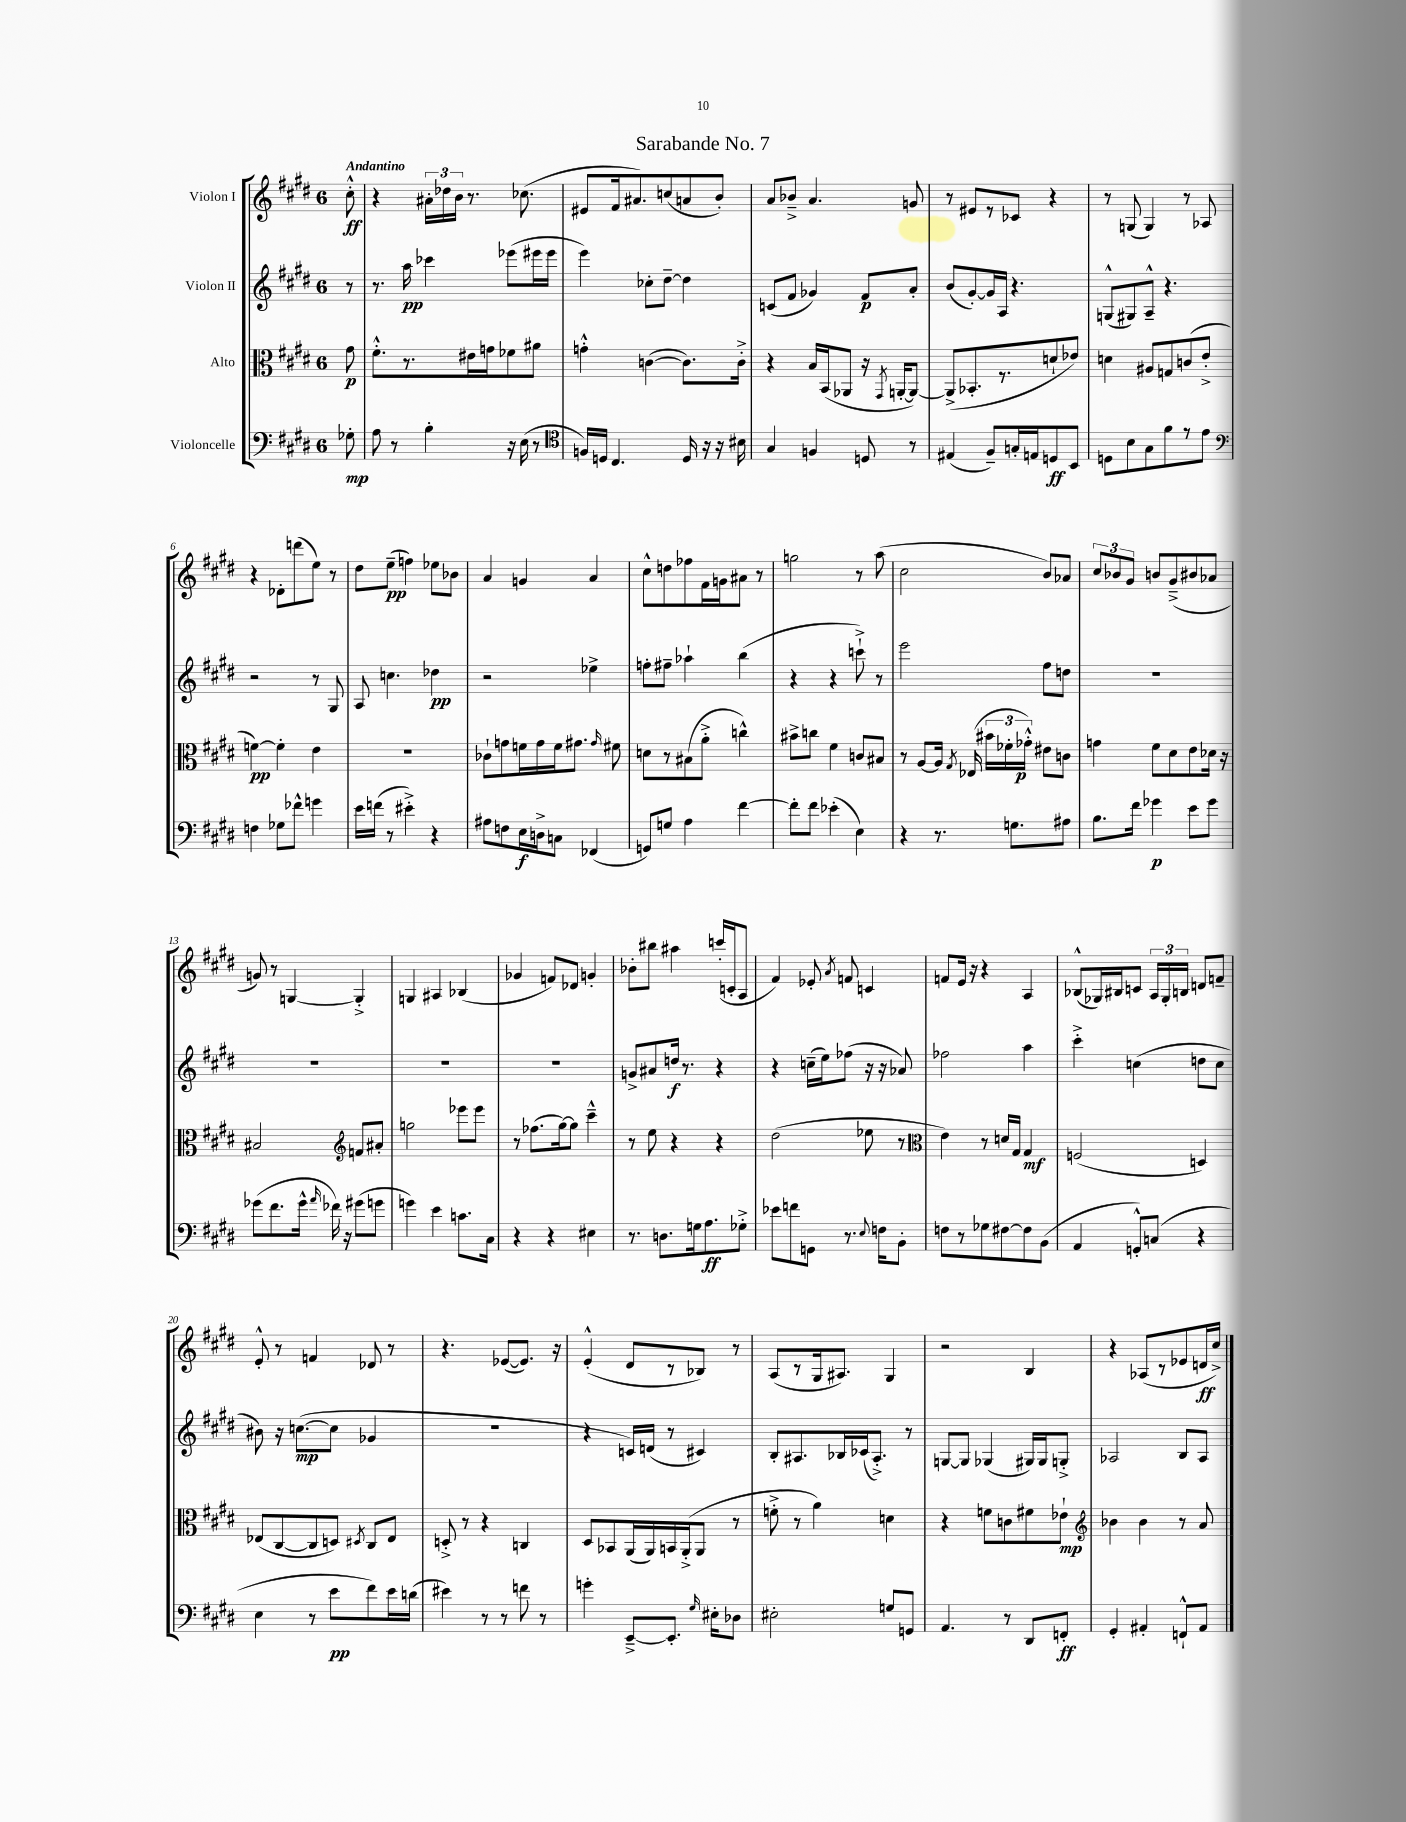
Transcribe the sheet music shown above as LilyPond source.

\header { title = "Sarabande No. 7" }
<<
\new StaffGroup <<
\new Staff = "s0" \with { instrumentName = "Violon I" } {
    \clef treble \key e \major \once \override Staff.TimeSignature.style = #'single-digit \time 6/8 \partial 8 \tempo "Andantino"
    \autoBeamOff cis''8-.-^\ff |
    r4 \tuplet 3/2 { ais'16[-. des''16 b'16] } r8. ces''8.( |
    eis'8[ fis'16 ais'8.) c''8( a'8 b'8]-.) |
    a'8[ bes'8]---> a'4. g'8 |
    r8 eis'8[ r8 ces'8] r4 |
    r8 g8( g4) r8 aes8 |
    r4 des'8[-. d'''8( e''8]) r8 |
    dis''8[ e''8]--\pp( f''4) ees''8[ bes'8] |
    a'4 g'4 a'4 |
    cis''8[-^ d''8 fes''8 fis'16 g'16 ais'8] r8 |
    g''2 r8 a''8( |
    cis''2 b'8[) aes'8] |
    \tuplet 3/2 { cis''8[ bes'8 gis'8] } b'8[ gis'8--->( bis'8 aes'8] |
    g'8) r8 g4~ g4-.-> |
    g4 ais4 bes4( |
    ges'4 f'8[) des'8] g'4-. |
    bes'8[-. bis''8] ais''4 c'''16[-.( c'16-. a8] |
    fis'4) ees'8-. \acciaccatura { a'8 } f'8 c'4 |
    f'8[ e'16] r16 r4 a4 |
    bes8[-^( ges16) bis16 c'8] \tuplet 3/2 { a16[ ges16-. b16] } d'8[ f'8]-- |
    e'8-.-^ r8 f'4 des'8 r8 |
    r4. ees'8[~( ees'8.]) r16 |
    e'4-.-^( dis'8[ r8 bes8]) r8 |
    a8[( r8 gis16 ais8.]) gis4 |
    r2 b4 |
    r4 aes8[( r8 ees'8 d'16\ff cis''16]->) \bar "|." |
}
\new Staff = "s1" \with { instrumentName = "Violon II" } {
    \clef treble \key e \major \once \override Staff.TimeSignature.style = #'single-digit \time 6/8 \partial 8
    \autoBeamOff r8 |
    r8. a''16\pp ces'''4 ees'''8[( eis'''16 eis'''16] |
    e'''4) ces''8[-. dis''8]~-- dis''4 |
    c'8[( fis'8] ges'4) fis'8[\p a'8]-. |
    b'8[( gis'8~-.) gis'16 a16] r4. |
    g8[-^( gis8) a8]---^ r4. |
    r2 r8 gis8 |
    a8 c''4. des''4\pp |
    r2 ees''4-> |
    f''8[-. fis''8]-- aes''4-! b''4( |
    r4 r4 c'''8-!->) r8 |
    e'''2 fis''8[ d''8] |
    R2. |
    R2. |
    R2. |
    R2. |
    g'8[-> ais'8 d''16]\f r8. r4 |
    r4 c''16[--( e''16) fes''8]( r16 r16 aes'8) |
    fes''2 a''4 |
    cis'''4-.-> c''4( d''8[ c''8] |
    bis'8) r16 c''8.[~\mp( c''8] ges'4 |
    R2. |
    r4 c'16[) d'16]( r8 cis'4) |
    b8[-. ais8. bes16 ces'16( ais8.]-.->) r8 |
    g8[~ g8] ges4( gis16[) gis16 g8]-.-> |
    aes2 b8[ aes8] \bar "|." |
}
\new Staff = "s2" \with { instrumentName = "Alto" } {
    \clef alto \key e \major \once \override Staff.TimeSignature.style = #'single-digit \time 6/8 \partial 8
    \autoBeamOff gis'8\p |
    fis'8.[-.-^ r8. eis'16 g'16 fes'8 ais'8] |
    g'4-.-^ c'4~( c'8.[) c'16]-.-> |
    r4 b16[ b,16( aes,8] r16 \acciaccatura { gis,8 } a,16[~-. a,8]~) |
    a,8[->( bes,8.-. r8. d'8-! ees'8]) |
    d'4 ais8[ g8 c'8( e'8]-.-> |
    f'4~\pp) f'4-. e'4 |
    R2. |
    ces'8[-! g'8 f'16 g'16 f'16 gis'8.] \grace { gis'16 } fis'8 |
    d'8[ r8 bis8( a'8]-.-> c''4-^) |
    bis'8[-> c''8] fis'4 c'8[ bis8] |
    r8 a8[~ a16] \acciaccatura { gis8 } ees16( \tuplet 3/2 { bis'16[ fes'16-. ges'16]-.-^\p) } eis'8[ c'8] |
    g'4 fis'8[ dis'8 e'8 des'16] r16 |
    bis2 \clef treble f'8[ ais'8]-. |
    g''2 ees'''8[ ees'''8] |
    r8 fes''8.[( gis''16~) gis''8] cis'''4---^ |
    r8 e''8 r4 r4 |
    dis''2( ees''8 r8 |
    \clef alto e'4) r8 d'16[ gis16] gis4\mf |
    f2( d4) |
    ees8[( cis8~ cis8 d8]) \acciaccatura { dis8 } cis8[ ees8] |
    d8-.-> r8 r4 c4 |
    dis8[ bes,8 a,16( a,16) b,16 a,16-.->( a,8] r8 |
    f'8-.-> r8 a'4) d'4 |
    r4 f'8[ c'8 fis'8 ees'8]-!\mp |
    \clef treble bes'4 bes'4 r8 a'8 \bar "|." |
}
\new Staff = "s3" \with { instrumentName = "Violoncelle" } {
    \clef bass \key e \major \once \override Staff.TimeSignature.style = #'single-digit \time 6/8 \partial 8
    \autoBeamOff ges8-.\mp |
    a8 r8 b4-. r16 e16( r8 |
    \clef tenor f16[) d16] cis4. d16 r16 r16 bis16 |
    gis4 f4 d8 r8 |
    eis4( fis8[--) g16-. e16 d8\ff b,8] |
    d8[ b8 gis8 fis'8 r8 e'8] |
    \clef bass f4 ges8[ fes'8]-^ g'4 |
    e'16[ f'16]( r8 eis'4-.->) r4 |
    ais8[ f8 e16\f d16-> c8] fes,4( |
    g,8[) g8] a4 fis'4~ |
    fis'8[-. fis'8] ees'4-.( e4) |
    r4 r8. g8.[ ais8] |
    b8.[ fis'16] ges'4\p e'8[ ges'8] |
    ges'8[( fis'8. ges'16]-^ \grace { a'16 } fes'16) r16 gis'8[( g'8] |
    g'4) e'4 c'8.[ cis16] |
    r4 r4 eis4 |
    r8. d8.[ g16 a8.\ff ges8]-.-> |
    ees'8[ f'8 g,8] r8. \appoggiatura { e8 } f16[ b,8]-. |
    f8[ r8 ges8 fis8~ fis8 b,8]( |
    a,4 g,8[-.-^) c8]( r4 |
    e4 r8 e'8[\pp fis'8) e'16 d'16]( |
    eis'4) r8 r8 f'8 r8 |
    g'4-. e,8[~---> e,8.]-. \grace { gis16 } eis16[-. des8] |
    eis2-. g8[ g,8] |
    a,4. r8 dis,8[ f,8]-.\ff |
    gis,4-. ais,4-. f,8[-!-^ ais,8] \bar "|." |
}
>>
>>
